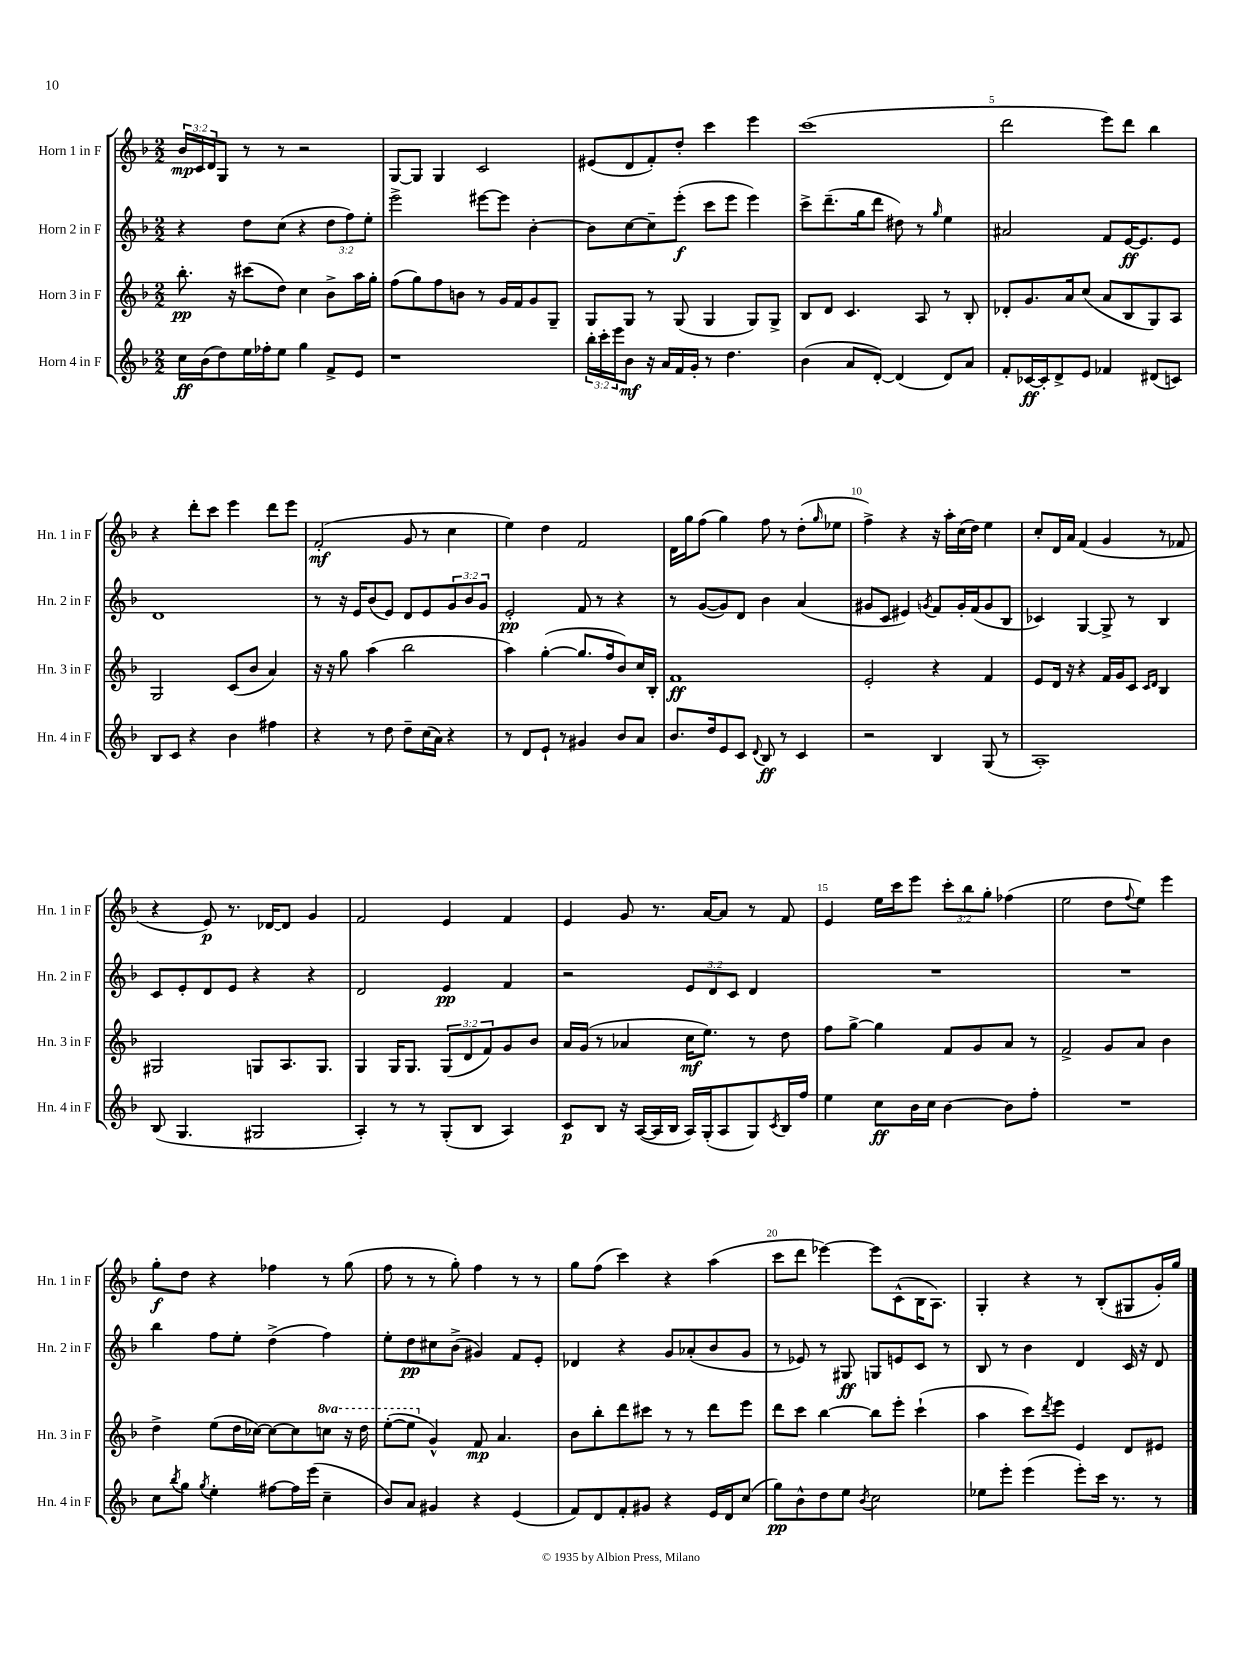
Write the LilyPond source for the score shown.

<<
\new StaffGroup <<
\new Staff = "s0" \with { instrumentName = "Horn 1 in F" shortInstrumentName = "Hn. 1 in F" } {
    \clef treble \key f \major \numericTimeSignature \time 2/2 \override Staff.TupletNumber.text = #tuplet-number::calc-fraction-text
    \tuplet 3/2 { bes'16\mp c'16 d'16 } g8 r8 r8 r2 |
    g8~ g8 g4 c'2 |
    eis'8( d'8 f'8-.) d''8-. c'''4 e'''4 |
    c'''1( |
    d'''2 e'''8) d'''8 bes''4 |
    r4 d'''8-. c'''8 e'''4 d'''8 e'''8 |
    f'2-.\mf( g'8 r8 c''4 |
    e''4) d''4 f'2 |
    d'16 g''16 f''8( g''4) f''8 r8 d''8-.( \grace { g''16 } ees''8 |
    f''4->) r4 r16 a''16-. c''16( d''16) e''4 |
    c''8-. d'16 a'16 f'4( g'4 r8 fes'8 |
    r4 e'8\p) r8. des'16~ des'8 g'4 |
    f'2 e'4 f'4 |
    e'4 g'8 r8. a'16~ a'8 r8 f'8 |
    e'4 e''16 c'''16 e'''8 \tuplet 3/2 { c'''8-. bes''8 g''8-. } fes''4( |
    e''2 d''8 \appoggiatura { f''8 } e''8) e'''4 |
    g''8-.\f d''8 r4 fes''4 r8 g''8( |
    f''8 r8 r8 g''8-.) f''4 r8 r8 |
    g''8 f''8( c'''4) r4 a''4( |
    c'''8 d'''8 ees'''4~) ees'''8 c'8-^( bes16 a8.) |
    g4-. r4 r8 bes8-.( gis8 g'16-.) g''16 \bar "|." |
}
\new Staff = "s1" \with { instrumentName = "Horn 2 in F" shortInstrumentName = "Hn. 2 in F" } {
    \clef treble \key f \major \numericTimeSignature \time 2/2 \override Staff.TupletNumber.text = #tuplet-number::calc-fraction-text
    r4 d''8 c''8( r4 \tuplet 3/2 { d''8 f''8) e''8-. } |
    e'''2-> eis'''8~ eis'''8 bes'4~-. |
    bes'8 c''8~ c''8-- e'''8-.\f( c'''8 e'''8 e'''4) |
    c'''8-> d'''8.--( g''16 d'''8 dis''8) r8 \grace { g''16 } e''4 |
    ais'2 f'8 e'16~\ff e'8. e'8 |
    d'1 |
    r8 r16 e'16 bes'8( e'8) d'8 e'8 \tuplet 3/2 { g'8 bes'8 g'8 } |
    e'2-.\pp f'8 r8 r4 |
    r8 g'8~( g'8) d'8 bes'4 a'4( |
    gis'8 c'8 eis'4) \acciaccatura { g'8 } f'8 g'16-. f'16( g'8 bes8 |
    ces'4) g4~ g8-> r8 bes4 |
    c'8 e'8-. d'8 e'8 r4 r4 |
    d'2 e'4\pp f'4 |
    r2 \tuplet 3/2 { e'8 d'8 c'8 } d'4 |
    R1 |
    R1 |
    bes''4 f''8 e''8-. d''4->( f''4) |
    e''8-. d''8\pp cis''8 bes'8->( gis'4) f'8 e'8-. |
    des'4 r4 g'8 aes'8-.( bes'8 g'8 |
    r8 ees'8) r8 gis8\ff g8 e'8 c'8 r8 |
    bes8 r8 bes'4 d'4 c'16 r16 d'8 \bar "|." |
}
\new Staff = "s2" \with { instrumentName = "Horn 3 in F" shortInstrumentName = "Hn. 3 in F" } {
    \clef treble \key f \major \numericTimeSignature \time 2/2 \override Staff.TupletNumber.text = #tuplet-number::calc-fraction-text \set Staff.ottavationMarkups = #ottavation-simple-ordinals
    bes''8.-.\pp r16 cis'''8( d''8) c''4 bes'8-> a''16 g''16-. |
    f''8( g''8) f''8 b'8 r8 g'16 f'16 g'8 g8-- |
    g8 g8 r8 g8( g4 g8) g8-> |
    bes8 d'8 c'4. a8 r8 bes8-. |
    des'8-. g'8. a'16 c''8( a'8 bes8 g8) a8 |
    g2 c'8( bes'8 a'4) |
    r16 r16 g''8 a''4( bes''2 |
    a''4) g''4~-.( g''8. f''16 bes'8) c''16 bes16-. |
    f'1\ff |
    e'2-. r4 f'4 |
    e'8 d'16 r16 r4 f'16 g'16 c'8 \grace { c'16 d'16 } bes4 |
    gis2 g8 a8. g8. |
    g4 g16 g8. \tuplet 3/2 { g8( d'8 f'8) } g'8 bes'8 |
    a'16 g'16( r8 aes'4 c''16\mf e''8.) r8 d''8 |
    f''8 g''8~-> g''4 f'8 g'8 a'8 r8 |
    f'2-> g'8 a'8 bes'4 |
    d''4-> e''8( d''16 ces''16~) ces''8~ ces''8 \ottava #1 c'''!8 r16 d'''16 |
    e'''8~-.( e'''8 \ottava #0 g'4-^) f'8\mp a'4. |
    bes'8 bes''8-. d'''8 cis'''8 r8 r8 d'''8 e'''8 |
    d'''8 c'''8 bes''4~ bes''8 e'''8-. c'''4-!( |
    a''4 c'''8) \acciaccatura { d'''8 } e'''8 e'4 d'8 eis'8 \bar "|." |
}
\new Staff = "s3" \with { instrumentName = "Horn 4 in F" shortInstrumentName = "Hn. 4 in F" } {
    \clef treble \key f \major \numericTimeSignature \time 2/2 \override Staff.TupletNumber.text = #tuplet-number::calc-fraction-text
    c''16\ff bes'16( d''8) e''16 fes''16-. e''8 g''4 f'8-> e'8 |
    r1 |
    \tuplet 3/2 { bes''16-. c'''16-. e'''16 } bes'8\mf r16 a'16 f'16 g'16-. r8 d''4. |
    bes'4( a'8 d'8~-.) d'4( d'8) a'8 |
    f'8-. ces'16~\ff ces'16-. d'8-> e'8 fes'4 dis'8( c'8) |
    bes8 c'8 r4 bes'4 fis''4 |
    r4 r8 d''8 d''8-- c''16( a'16) r4 |
    r8 d'8 e'8-! r8 gis'4 bes'8 a'8 |
    bes'8. d''16 e'8 c'8 \appoggiatura { d'8 } bes8\ff r8 c'4 |
    r2 bes4 g8( r8 |
    a1-.) |
    bes8( g4. gis2 |
    a4-.) r8 r8 g8-.( bes8 a4) |
    c'8\p bes8 r16 a16~( a16 bes16 a16) g16-.( a8 g8) \acciaccatura { c'8 } bes16 f''16 |
    e''4 c''8\ff bes'16 c''16 bes'4~ bes'8 f''8-. |
    R1 |
    c''8 \acciaccatura { bes''8 } g''8 \acciaccatura { g''8 } e''4-. fis''8~ fis''16 e'''16( c''4-- |
    bes'8) a'8 gis'4 r4 e'4( |
    f'8) d'8 f'8-. gis'8 r4 e'16 d'16 c''8( |
    g''8\pp) bes'8-^ d''8 e''8 \acciaccatura { bes'8 } c''2 |
    ees''8 e'''8-. e'''4( e'''8-.) c'''16 r8. r8 \bar "|." |
}
>>
>>
\layout { \context { \Score \override BarNumber.break-visibility = ##(#f #t #t) barNumberVisibility = #(every-nth-bar-number-visible 5) } }
